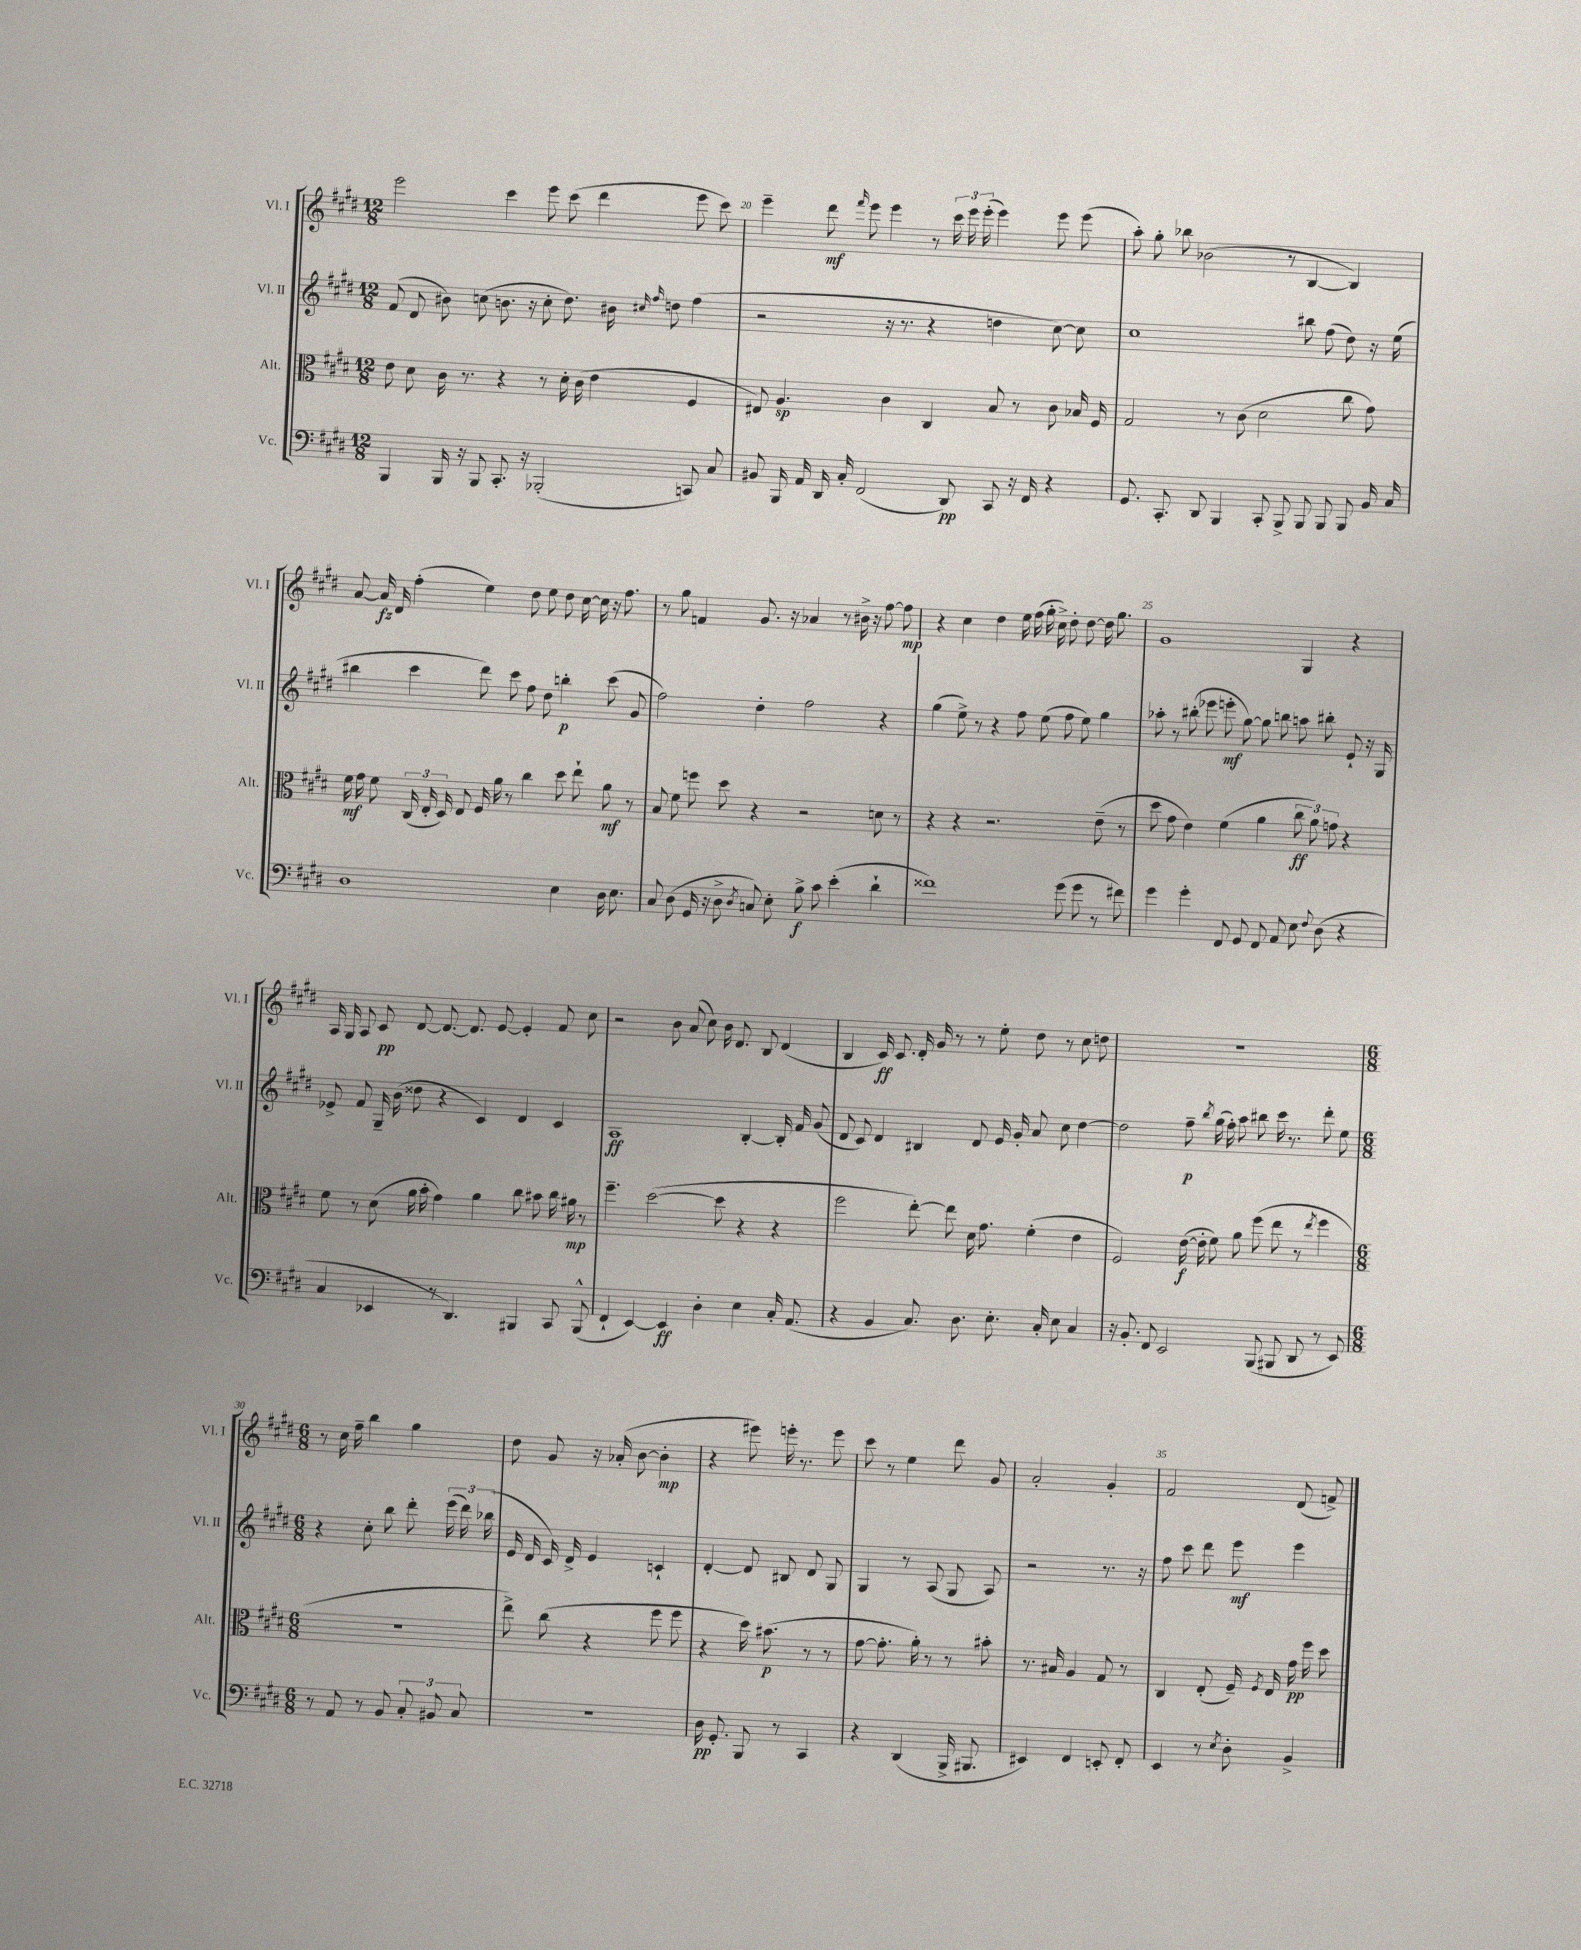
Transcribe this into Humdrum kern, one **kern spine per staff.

**kern	**dynam	**kern	**dynam	**kern	**dynam	**kern	**dynam
*part4	*part4	*part3	*part3	*part2	*part2	*part1	*part1
*staff4	*staff4	*staff3	*staff3	*staff2	*staff2	*staff1	*staff1
*I"Vc.	*	*I"Alt.	*	*I"Vl. II	*	*I"Vl. I	*
*I'Vc.	*	*I'Alt.	*	*I'Vl. II	*	*I'Vl. I	*
*clefF4	*	*clefC3	*	*clefG2	*	*clefG2	*
*k[f#c#g#d#]	*	*k[f#c#g#d#]	*	*k[f#c#g#d#]	*	*k[f#c#g#d#]	*
*M12/8	*	*M12/8	*	*M12/8	*	*M12/8	*
=19	=19	=19	=19	=19	=19	=19	=19
4BBB/	.	8e\	.	(8f#/	.	2eee\	.
.	.	8d#\	.	8d#/	.	.	.
16BBB/	.	16c#\	.	8b#X\)	.	.	.
16r	.	8.r	.	.	.	.	.
8BBB/	.	.	.	(8ccn\	.	.	.
8.CC#'/	.	4r	.	8.bn\	.	4ccc#\	.
16r	.	.	.	16r	.	.	.
(2BBB-X'/	.	8r	.	8cc'\	.	8eee\	.
.	.	16d#'\	.	8.dd#\)	.	(8ccc#\	.
.	.	(16c#\	.	.	.	.	.
.	.	4e\	.	.	.	4ddd#\	.
.	.	.	.	16b#X\	.	.	.
.	.	.	.	16qqcc#X/	.	.	.
.	.	.	.	16qqff#/	.	.	.
.	.	.	.	8ddn\	.	.	.
8CCn/)	.	4F#/	.	(4ff#\	.	8eee\	.
8C#/	.	.	.	.	.	8ccc#\)	.
=20	=20	=20	=20	=20	=20	=20	=20
8BB#X/	.	8E#X/)	.	2r	.	4eee~\	.
16BBB/	.	4.A/	sp	.	.	.	.
16AA/	.	.	.	.	.	.	.
16DD#/	.	.	.	.	.	8ddd#\	mf
16C#'/	.	.	.	.	.	.	.
.	.	.	.	.	.	16qqfff#/	.
(2FF#/	.	.	.	.	.	8eee\	.
.	.	4c#\	.	16r	.	4eee\	.
.	.	.	.	8.r	.	.	.
.	.	4C#/	.	4r	.	8r	.
8DD#/)	pp	.	.	.	.	24ccc#\	.
.	.	.	.	.	.	24eee\	.
.	.	.	.	.	.	(24eee'\	.
8CC#/	.	8B/	.	4ddn\	.	4eee\)	.
16r	.	8r	.	.	.	.	.
16FF#/	.	.	.	.	.	.	.
4r	.	8c#\	.	[8cc#\)	.	8eee\	.
.	.	16B-X/	.	8cc#\]	.	(8eee\	.
.	.	16F#/	.	.	.	.	.
=21	=21	=21	=21	=21	=21	=21	=21
8.GG#/	.	2G#/	.	1cc#	.	8aa'\)	.
.	.	.	.	.	.	8gg#'\	.
8.CC#'/	.	.	.	.	.	.	.
.	.	.	.	.	.	8bb-X\	.
8DD#/	.	.	.	.	.	(2b-X\	.
4BBB/	.	8r	.	.	.	.	.
.	.	(8c#\	.	.	.	.	.
8CC#'/	.	2d#\	.	.	.	.	.
8BBB^/	.	.	.	.	.	8r	.
8BBB/	.	.	.	8bb#X\	.	[4B/	.
8BBB/	.	.	.	(8ff#\	.	.	.
8BBB/	.	8cc#\	.	8dd#\)	.	4B/])	.
16BB/	.	8g#\)	.	16r	.	.	.
16C#/	.	.	.	(16ee\	.	.	.
!!LO:LB:g=z
=22	=22	=22	=22	=22	=22	=22	=22
1D#	.	16f#\	mf	4bb#X\	.	[8a/	.
.	.	16g#\	.	.	.	.	.
.	.	8f#\	.	.	.	16a/]	fz
.	.	.	.	.	.	16d#/	.
.	.	(24C#/	.	4ccc#\	.	(4ff#'\	.
.	.	24E'/	.	.	.	.	.
.	.	24D#/)	.	.	.	.	.
.	.	8E/	.	.	.	.	.
.	.	16F#/	.	8ddd#\)	.	4ee\)	.
.	.	16a\	.	.	.	.	.
.	.	8r	.	8ccc#\	.	.	.
.	.	4cc#\	.	8ff#\	.	8dd#\	.
.	.	.	.	8dd#\	.	8ee\	.
4E\	.	8dd#\	.	4bbn'\	p	8dd#\	.
.	.	8ee`\	.	.	.	[16cc#\	.
.	.	.	.	.	.	16cc#\]	.
16D#\	.	8a\	mf	(8ccc#\	.	16r	.
8.E\	.	.	.	.	.	8.ff#\	.
.	.	8r	.	8g#/	.	.	.
=23	=23	=23	=23	=23	=23	=23	=23
8C#/	.	8B/	.	2ff#\)	.	8r	.
(8D#\	.	8f#\	.	.	.	8gg#\	.
16GG#/	.	8ffn\	.	.	.	4fn/	.
16r	.	.	.	.	.	.	.
8D#^\	.	8dd#\	.	.	.	.	.
8qD#/	.	.	.	.	.	.	.
8Cn/)	.	4r	.	4dd#'\	.	8.g#/	.
8E'\	.	.	.	.	.	.	.
.	.	.	.	.	.	16r	.
8B^\	f	2r	.	2ff#\	.	4a-X/	.
8c#\	.	.	.	.	.	.	.
(4e'\	.	.	.	.	.	8r	.
.	.	.	.	.	.	16b#X^\	.
.	.	.	.	.	.	16r	.
4d#`\	.	8dn\	.	4r	.	[8ff#\	.
.	.	8r	.	.	.	8ff#\]	mp
=24	=24	=24	=24	=24	=24	=24	=24
1f##X)	.	4r	.	(4gg#\	.	4r	.
.	.	4r	.	8ee^\)	.	4cc#\	.
.	.	.	.	8r	.	.	.
.	.	2.r	.	4r	.	4dd#\	.
.	.	.	.	8ff#\	.	16ee\	.
.	.	.	.	.	.	(16ff#\	.
.	.	.	.	(8ee\	.	16gg#'\	.
.	.	.	.	.	.	16cc#^\)	.
(8g#\	.	.	.	8ff#\	.	8dd#'\	.
8g#\	.	.	.	8ee\)	.	[8dd#\	.
8r	.	(8e~\	.	4gg#\	.	16dd#\]	.
.	.	.	.	.	.	8.gg#\	.
8f#X\)	.	8r	.	.	.	.	.
=25	=25	=25	=25	=25	=25	=25	=25
4g#\	.	8dd#\	.	8aa-X'\	.	1g#	.
.	.	8g#\	.	8r	.	.	.
4g#'\	.	4e\)	.	(8bb#X'\	.	.	.
.	.	.	.	8eee-X\	.	.	.
8FF#/	.	(4f#\	.	8eeen'\	mf	.	.
8GG#/	.	.	.	[8gg#\)	.	.	.
8FF#/	.	4a\	.	8gg#\]	.	.	.
8AA/	.	.	.	8bbn\	.	.	.
8E\	.	12cc#\	ff	8aan\	.	4G#/	.
.	.	12a\)	.	.	.	.	.
8qqF#/	.	.	.	.	.	.	.
(8D#\	.	.	.	8bb#X'\	.	.	.
.	.	12gn\	.	.	.	.	.
4r	.	4r	.	8e`/	.	4r	.
.	.	.	.	16r	.	.	.
.	.	.	.	16G#/	.	.	.
!!LO:LB:g=z
=26	=26	=26	=26	=26	=26	=26	=26
4C#/	.	8f#\	.	8e-X^/	.	16A/	.
.	.	.	.	.	.	16G#/	.
.	.	8r	.	8f#/	.	8A/	.
4EE-X/	.	(8d#\	.	16G#~/	.	8c#/	pp
.	.	.	.	(16b\	.	.	.
.	.	16a\	.	8dd##X\	.	[8d#/	.
.	.	16b'\	.	.	.	.	.
8r	.	4g#\)	.	4r	.	8.d#/_	.
4.DD#/)	.	.	.	.	.	.	.
.	.	.	.	.	.	8.d#/]	.
.	.	4a\	.	4c#/)	.	.	.
.	.	.	.	.	.	[8e/	.
4BBB#X/	.	8cc#\	.	4d#/	.	4e'/]	.
.	.	8b#X\	.	.	.	.	.
8CC#/	.	16cc#\	.	4c#/	.	8f#/	.
.	.	16a#X\	mp	.	.	.	.
(8BBB#^^/	.	8r	.	.	.	8cc#\	.
=27	=27	=27	=27	=27	=27	=27	=27
4FF#`/	.	4.ff#~\	.	1A	ff	2r	.
[4EE/)	.	.	.	.	.	.	.
.	.	([2dd#\	.	.	.	.	.
4EE/]	ff	.	.	.	.	8b\	.
.	.	.	.	.	.	(8a/	.
4D#'\	.	.	.	.	.	8cc#\)	.
.	.	8dd#\]	.	.	.	16b\	.
.	.	.	.	.	.	8.d#/	.
4E\	.	4r	.	[4B'/	.	.	.
.	.	.	.	.	.	8B/	.
16C#'/	.	4r	.	16B'/]	.	(4d#/	.
(8.AA/	.	.	.	16f#/	.	.	.
.	.	.	.	(8g#/	.	.	.
=28	=28	=28	=28	=28	=28	=28	=28
4r	.	2ff#\	.	8d#/	.	4B/	.
.	.	.	.	8c#/)	.	.	.
4BB/	.	.	.	4d#/	.	16c#/)	ff
.	.	.	.	.	.	8.c#/	.
8.C#/)	.	[8ee'\)	.	4B#X/	.	16d#'/	.
.	.	.	.	.	.	16g#/	.
.	.	8ee\]	.	.	.	8r	.
8.D#\	.	.	.	.	.	.	.
.	.	16d#\	.	8d#/	.	8r	.
.	.	8.g#\	.	.	.	.	.
8.E'\	.	.	.	16e/	.	8ee'\	.
.	.	.	.	16g#'/	.	.	.
.	.	(4f#'\	.	8a/	.	8dd#\	.
16C#'/	.	.	.	.	.	.	.
8E\	.	.	.	8cc#\	.	8r	.
4C#/	.	4e\	.	[4dd#\	.	8cc#\	.
.	.	.	.	.	.	8ddn\	.
=29	=29	=29	=29	=29	=29	=29	=29
16r	.	2F#/)	.	2dd#\]	.	1.r	.
8.BB'/	.	.	.	.	.	.	.
8FF#/	.	.	.	.	.	.	.
2EE/	.	.	.	.	.	.	.
.	.	([16e\	f	8ff#~\	p	.	.
.	.	16e'\]	.	.	.	.	.
.	.	.	.	8qbb/	.	.	.
.	.	8f#\)	.	(16gg#\	.	.	.
.	.	.	.	16ff#'\)	.	.	.
.	.	8a\	.	8aa\	.	.	.
(8BBB/	.	(8ff#\	.	8bb#X\	.	.	.
8BBB#X/	.	8ee\	.	16ccc#\	.	.	.
.	.	.	.	8.r	.	.	.
8DD#/	.	8r	.	.	.	.	.
.	.	8qee/	.	.	.	.	.
8r	.	4ff#\	.	8ddd#'\	.	.	.
8EE/)	.	.	.	8ee\	.	.	.
!!LO:LB:g=z
=30	=30	=30	=30	=30	=30	=30	=30
*M6/8	*	*M6/8	*	*M6/8	*	*M6/8	*
8r	.	2.r	.	4r	.	8r	.
8AA/	.	.	.	.	.	16cc#\	.
.	.	.	.	.	.	16ff#~\	.
8r	.	.	.	8cc#'\	.	4bb\	.
8BB/	.	.	.	8bb\	.	.	.
12C#'/	.	.	.	8ddd#'\	.	4gg#\	.
12BB#X/	.	.	.	.	.	.	.
.	.	.	.	(24eee\	.	.	.
12C#/	.	.	.	24ddd#\)	.	.	.
.	.	.	.	(24bb-X\	.	.	.
=31	=31	=31	=31	=31	=31	=31	=31
2.r	.	8ee^\)	.	16e/	.	8dd#\	.
.	.	.	.	16d#/	.	.	.
.	.	(8cc#\	.	16c#/)	.	8g#/	.
.	.	.	.	16d#^/	.	.	.
.	.	4r	.	4e/	.	16r	.
.	.	.	.	.	.	(16a-X'/	.
.	.	.	.	.	.	[8b\	.
.	.	8ff#\	.	4cn`/	.	4b'\]	mp
.	.	8ff#\	.	.	.	.	.
=32	=32	=32	=32	=32	=32	=32	=32
16D#\	pp	4r	.	[4d#'/	.	4r	.
8.GG#'/	.	.	.	.	.	.	.
8BBB/	.	16dd#\)	.	8d#/]	.	8eee#X\)	.
.	.	(8.b#X\	p	.	.	.	.
8r	.	.	.	8B#X/	.	16eeen'\	.
.	.	.	.	.	.	8.r	.
4CC#/	.	8r	.	8d#/	.	.	.
.	.	8r	.	8G#/	.	8eee\	.
=33	=33	=33	=33	=33	=33	=33	=33
4r	.	[8g#\	.	4G#/	.	8ccc#\	.
.	.	8.g#'\]	.	.	.	8r	.
(4DD#/	.	.	.	8r	.	4ee\	.
.	.	16a'\)	.	.	.	.	.
.	.	8r	.	(8A/	.	.	.
16BBB^/	.	8r	.	8G#/	.	8ddd#\	.
8.BBB#X/	.	.	.	.	.	.	.
.	.	8b#X'\	.	8A/)	.	8g#/	.
=34	=34	=34	=34	=34	=34	=34	=34
4EE#X/)	.	8.r	.	2r	.	2a'/	.
.	.	16B#X/	.	.	.	.	.
4FF#/	.	4A/	.	.	.	.	.
8EEn'/	.	8G#/	.	8.r	.	4g#'/	.
8FF#'/	.	8r	.	.	.	.	.
.	.	.	.	16r	.	.	.
=35	=35	=35	=35	=35	=35	=35	=35
4EE/	.	4C#/	.	8ff#\	.	2f#/	.
.	.	.	.	8ccc#\	.	.	.
8r	.	(8E'/	.	8ddd#\	.	.	.
8qE/	.	.	.	.	.	.	.
8D#'\	.	16F#~/)	.	8eee\	mf	.	.
.	.	8qF#/	.	.	.	.	.
.	.	16E/	.	.	.	.	.
4BB^/	.	16g#\	pp	4eee\	.	(8d#/	.
.	.	16ff#\	.	.	.	.	.
.	.	8dd#\	.	.	.	8fn^/)	.
==	==	==	==	==	==	==	==
*-	*-	*-	*-	*-	*-	*-	*-
